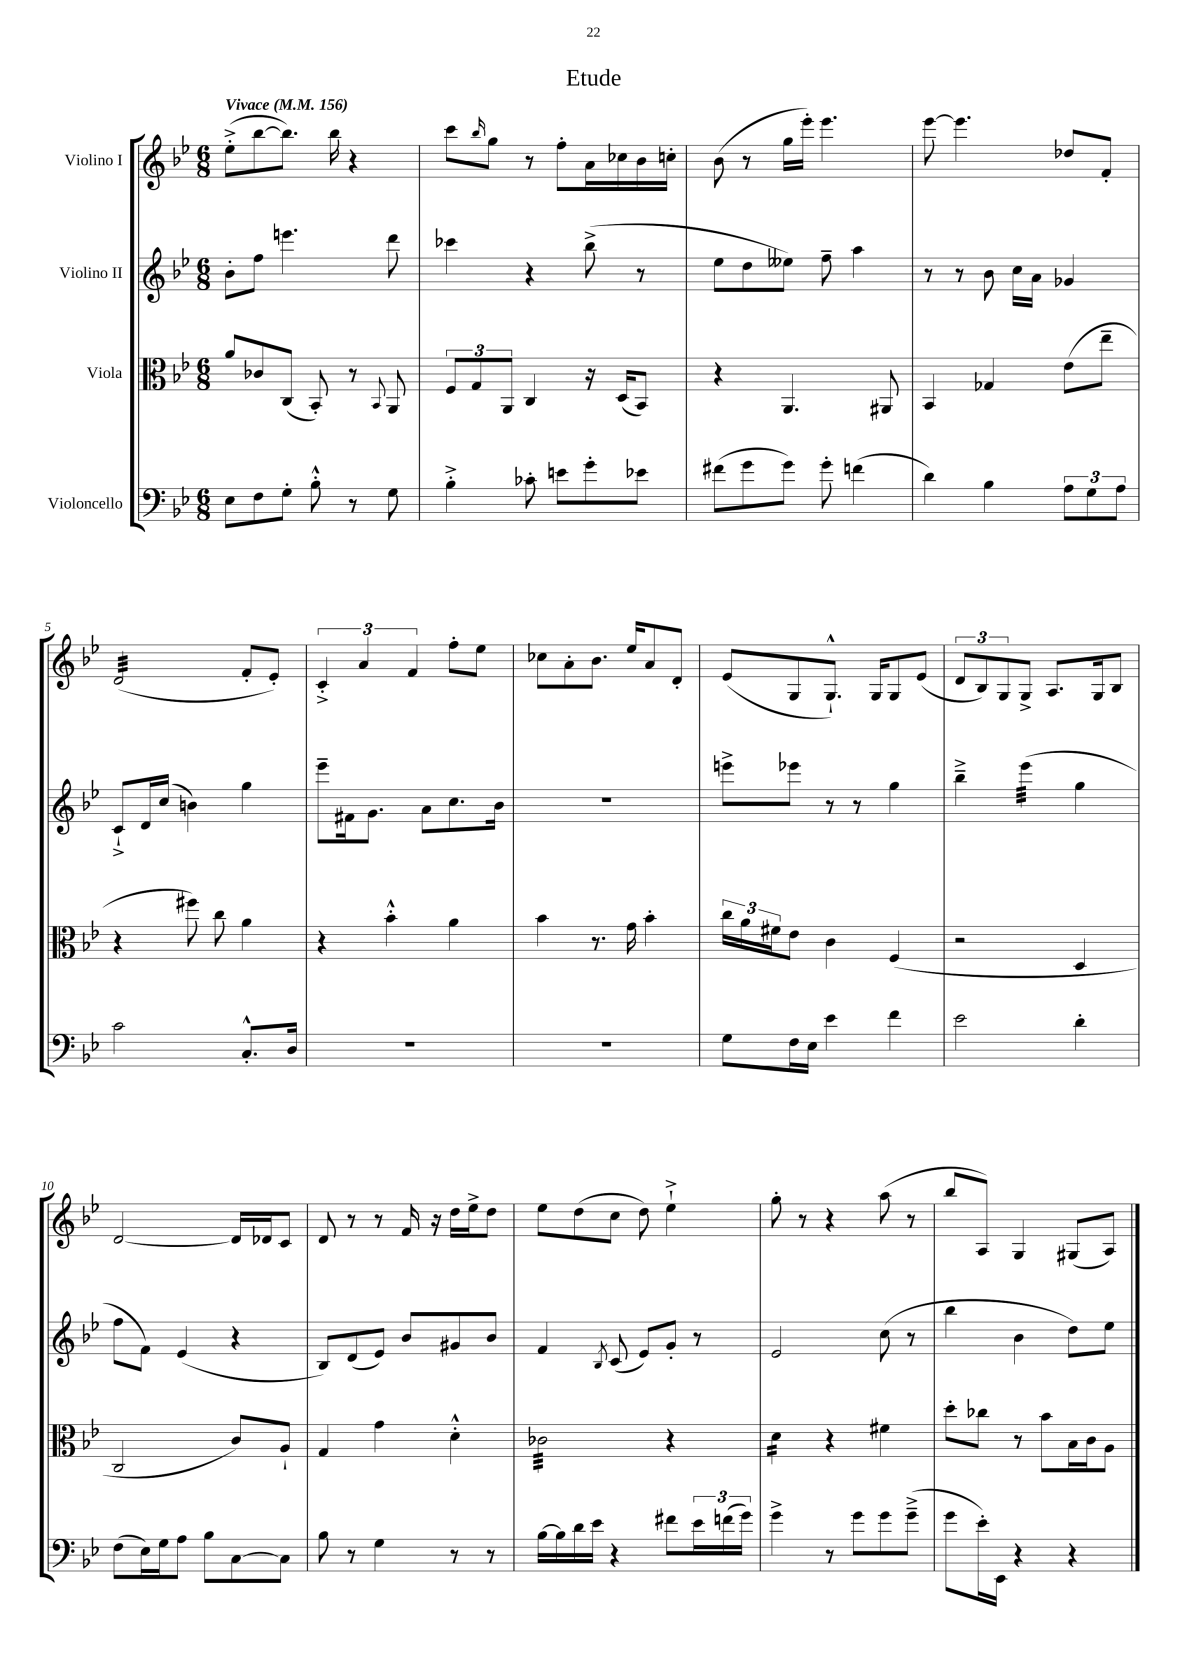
\header { title = "Etude" }
<<
\new StaffGroup <<
\new Staff = "s0" \with { instrumentName = "Violino I" } {
    \clef treble \key bes \major \numericTimeSignature \time 6/8 \tempo "Vivace" 4 = 156
    ees''8-.->( bes''8~ bes''8.) bes''16 r4 |
    c'''8 \grace { bes''16 } g''8 r8 f''8-. a'16 ces''16 bes'16 c''16-. |
    bes'8( r8 g''16 ees'''16-.) ees'''4. |
    ees'''8~ ees'''4. des''8 f'8-. |
    d'2:32( f'8-. ees'8-.) |
    \tuplet 3/2 { c'4-.-> a'4 f'4 } f''8-. ees''8 |
    ces''8 a'8-. bes'8. ees''16 a'8 d'8-. |
    ees'8( g8 g8.-!-^) g16 g8 ees'8( |
    \tuplet 3/2 { d'8 bes8) g8 } g8-> a8. g16 bes8 |
    d'2~ d'16 des'16 c'8 |
    d'8 r8 r8 f'16 r16 d''16 ees''16-> d''8 |
    ees''8 d''8( c''8 d''8) ees''4-!-> |
    g''8-. r8 r4 a''8( r8 |
    bes''8 a8) g4 gis8( a8) \bar "|." |
}
\new Staff = "s1" \with { instrumentName = "Violino II" } {
    \clef treble \key bes \major \numericTimeSignature \time 6/8
    bes'8-. f''8 e'''4. d'''8 |
    ces'''4 r4 bes''8->( r8 |
    ees''8 d''8 eeses''8) f''8-- a''4 |
    r8 r8 bes'8 c''16 a'16 ges'4 |
    c'8-!-> d'16 c''16( b'4) g''4 |
    ees'''8-- fis'16 g'8. a'8 c''8. bes'16 |
    R2. |
    e'''8-> ees'''8 r8 r8 g''4 |
    bes''4---> ees'''4:32( g''4 |
    f''8 f'8) ees'4( r4 |
    bes8) d'8( ees'8) bes'8 gis'8 bes'8 |
    f'4 \acciaccatura { bes8 } c'8( ees'8) g'8-. r8 |
    ees'2 c''8( r8 |
    bes''4 bes'4 d''8) ees''8 \bar "|." |
}
\new Staff = "s2" \with { instrumentName = "Viola" } {
    \clef alto \key bes \major \numericTimeSignature \time 6/8
    a'8 ces'8 c8( bes,8-.) r8 \appoggiatura { bes,8 } a,8 |
    \tuplet 3/2 { f8 g8 a,8 } c4 r16 d16( bes,8) |
    r4 a,4. ais,8 |
    bes,4 ges4 ees'8( ees''8-- |
    r4 fis''8) c''8 a'4 |
    r4 bes'4-.-^ a'4 |
    bes'4 r8. g'16 bes'4-. |
    \tuplet 3/2 { c''16 a'16 fis'16 } ees'8 c'4 f4( |
    r2 d4 |
    c2 c'8) a8-! |
    g4 g'4 d'4-.-^ |
    ces'2:32 r4 |
    d'4:16 r4 fis'4 |
    d''8-. ces''8 r8 bes'8 bes16 c'16 a8 \bar "|." |
}
\new Staff = "s3" \with { instrumentName = "Violoncello" } {
    \clef bass \key bes \major \numericTimeSignature \time 6/8
    ees8 f8 g8-. bes8-.-^ r8 g8 |
    bes4-.-> ces'8-. e'8 g'8-. ees'8 |
    fis'8( g'8 g'8) g'8-. f'4( |
    d'4) bes4 \tuplet 3/2 { a8 g8 a8 } |
    c'2 c8.-.-^ d16 |
    R2. |
    R2. |
    g8 f16 ees16 ees'4 f'4 |
    ees'2 d'4-. |
    f8( ees16) g16 a8 bes8 c8~ c8 |
    bes8 r8 g4 r8 r8 |
    bes16~ bes16 d'16 ees'16 r4 fis'8 \tuplet 3/2 { ees'16 f'16( g'16) } |
    g'4-> r8 g'8 g'8 g'8--->( |
    g'8 ees'16-.) ees,16 r4 r4 \bar "|." |
}
>>
>>
